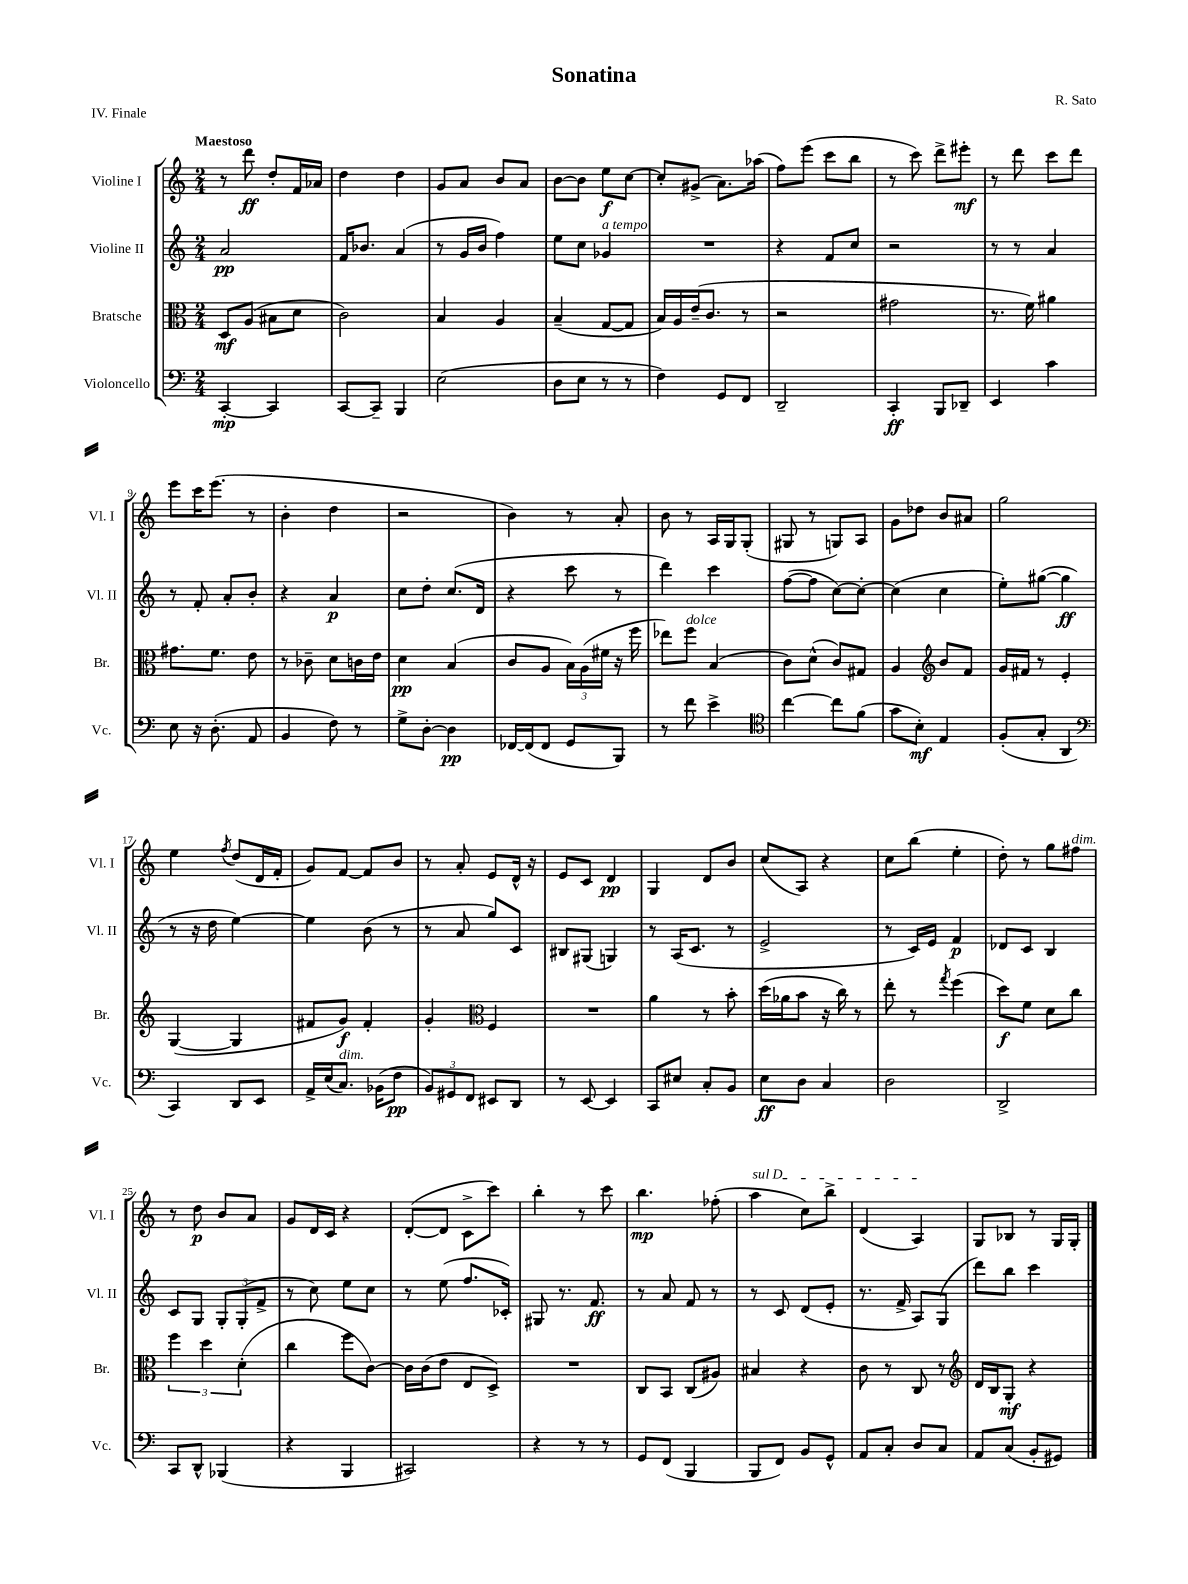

**kern	**kern	**kern	**kern
*staff4	*staff3	*staff2	*staff1
*clefF4	*clefC3	*clefG2	*clefG2
*k[]	*k[]	*k[]	*k[]
*M2/4	*M2/4	*M2/4	*M2/4
[4CC'	8D	2a	8r
.	(8A	.	8ddd
4CC]	8B#	.	8dd'
.	8d	.	16f
.	.	.	16a-
=	=	=	=
[8CC	2c)	16f	4dd
.	.	8.b-	.
8CC~]	.	.	.
4BBB	.	(4a	4dd
=	=	=	=
(2E	4B	8r	8g
.	.	16g	8a
.	.	16b	.
.	4A	4ff)	8b
.	.	.	8a
=	=	=	=
8D	(4B~	8ee	[8b
8E	.	8cc	8b]
8r	[8G	4g-	8ee
8r	8G]	.	[8cc
=	=	=	=
4F)	16B)	2r	8cc']
.	16A	.	.
.	(16e~	.	(8g#^
.	8.c	.	.
8GG	.	.	8.a)
8FF	8r	.	.
.	.	.	(16aa-
=	=	=	=
2DD~	2r	4r	8ff)
.	.	.	(8eee
.	.	8f	8ccc
.	.	8cc	8bb
=	=	=	=
4CC'	2g#	2r	8r
.	.	.	8ccc)
8BBB	.	.	8ddd^
8DD-~	.	.	8eee#'
=	=	=	=
4EE	8.r	8r	8r
.	.	8r	8ddd
.	16f)	.	.
4c	4a#	4a	8ccc
.	.	.	8ddd
=	=	=	=
8E	8.g#	8r	8eee
16r	.	8f'	16ccc
(8.D'	8.f	.	(8.eee
.	.	8a'	.
8AA	8e	8b'	8r
=	=	=	=
4BB	8r	4r	4b'
.	8c-~	.	.
8F)	8d	4a	4dd
8r	16c	.	.
.	16e	.	.
=	=	=	=
8G^	4d	8cc	2r
[8D'	.	8dd'	.
4D]	(4B	(8.cc	.
.	.	16d	.
=	=	=	=
[16FF-	8c	4r	4b)
(16FF-]	.	.	.
8FF-	8A	.	.
8GG	24B)	8ccc	8r
.	(24A	.	.
.	24f#	.	.
8BBB)	16r	8r	8a'
.	16ff	.	.
=	=	=	=
8r	8ee-)	4ddd)	8b
8f	8ff	.	8r
4e^	(4B	4ccc	16A
.	.	.	16G
.	.	.	(8G'
=	=	=	=
*clefC4	*	*	*
[4cc	8c)	([8ff	8G#
.	(8d^^	8ff]	8r
8cc]	8c)	[8cc)	8G)
(8f	8G#	8cc'_	8A
=	=	=	=
8g	4A	(4cc]	8g
8B')	.	.	8dd-
*	*clefG2	*	*
4E	8b	4cc	8b
.	8f	.	8a#
=	=	=	=
(8F'	16g	8ee')	2gg
.	16f#	.	.
8G'	8r	([8gg#	.
4AA	4e'	4gg#]	.
=	=	=	=
*clefF4	*	*	*
4CC)	([4G	8r	4ee
.	.	16r	.
.	.	16dd	.
.	.	.	8qff
8DD	4G]	[4ee)	(8dd
8EE	.	.	16d
.	.	.	16f'
=	=	=	=
16AA^	8f#	4ee]	8g)
(16E	.	.	.
8.C)	8g)	.	[8f
.	4f#'	(8b	8f]
(16BB-	.	.	.
8F	.	8r	8b
=	=	=	=
12BB)	4g'	8r	8r
12GG#	.	.	.
.	.	8a	8a'
12FF	.	.	.
*	*clefC3	*	*
8EE#	4F	8gg)	8e
8DD	.	8c	16d^^
.	.	.	16r
=	=	=	=
8r	2r	8B#	8e
[8EE	.	(8G#	8c
4EE]	.	4G)	4d
=	=	=	=
8CC	4a	8r	4G
8E#	.	(16A	.
.	.	8.c	.
8C'	8r	.	8d
8BB	8b'	8r	8b
=	=	=	=
8E	(16dd	2e^	(8cc
.	16a-	.	.
8D	8b	.	8A)
4C	16r	.	4r
.	16cc)	.	.
.	8r	.	.
=	=	=	=
2D	8ee'	8r	8cc
.	8r	16c)	(8bb
.	.	16e	.
.	8qgg	.	.
.	(4ff	4f	4ee'
=	=	=	=
2DD^	8dd)	8d-	8dd')
.	8f	8c	8r
.	8d	4B	8gg
.	8cc	.	8ff#
=	=	=	=
8CC	6ff	8c	8r
8DD^^	.	8G	8dd
.	6dd	.	.
(4BBB-	.	12G'	8b
.	(6d'	(12G'	.
.	.	.	8a
.	.	12f^	.
=	=	=	=
4r	4cc	8r	8g
.	.	8cc)	16d
.	.	.	16c
4BBB	8ff	8ee	4r
.	[8c)	8cc	.
=	=	=	=
2CC#)	16c]	8r	([8d'
.	(16c	.	.
.	8e	(8ee	8d]
.	8E	8.ff	8c^
.	8D^)	.	8ccc)
.	.	16c-')	.
=	=	=	=
4r	2r	8G#	4bb'
.	.	8.r	.
8r	.	.	8r
.	.	8.f	.
8r	.	.	8ccc
=	=	=	=
8GG	8C	8r	4.bb
(8FF	8BB	8a	.
4BBB	(8C	8f	.
.	8A#)	8r	(8ff-'
=	=	=	=
8BBB	4B#	8r	4aa
8FF)	.	8c	.
8BB	4r	(8d	8cc)
8GG^^	.	8e'	8bb^
=	=	=	=
8AA	8c	8.r	(4d
8C'	8r	.	.
.	.	16f^	.
8D	8C	8A)	4A)
8C	8r	(8G	.
=	=	=	=
*	*clefG2	*	*
8AA	16d	8ddd)	8G
.	16B	.	.
(8C	8G'	8bb	8B-
8BB'	4r	4ccc	8r
8GG#)	.	.	16G
.	.	.	16G'
==	==	==	==
*-	*-	*-	*-
